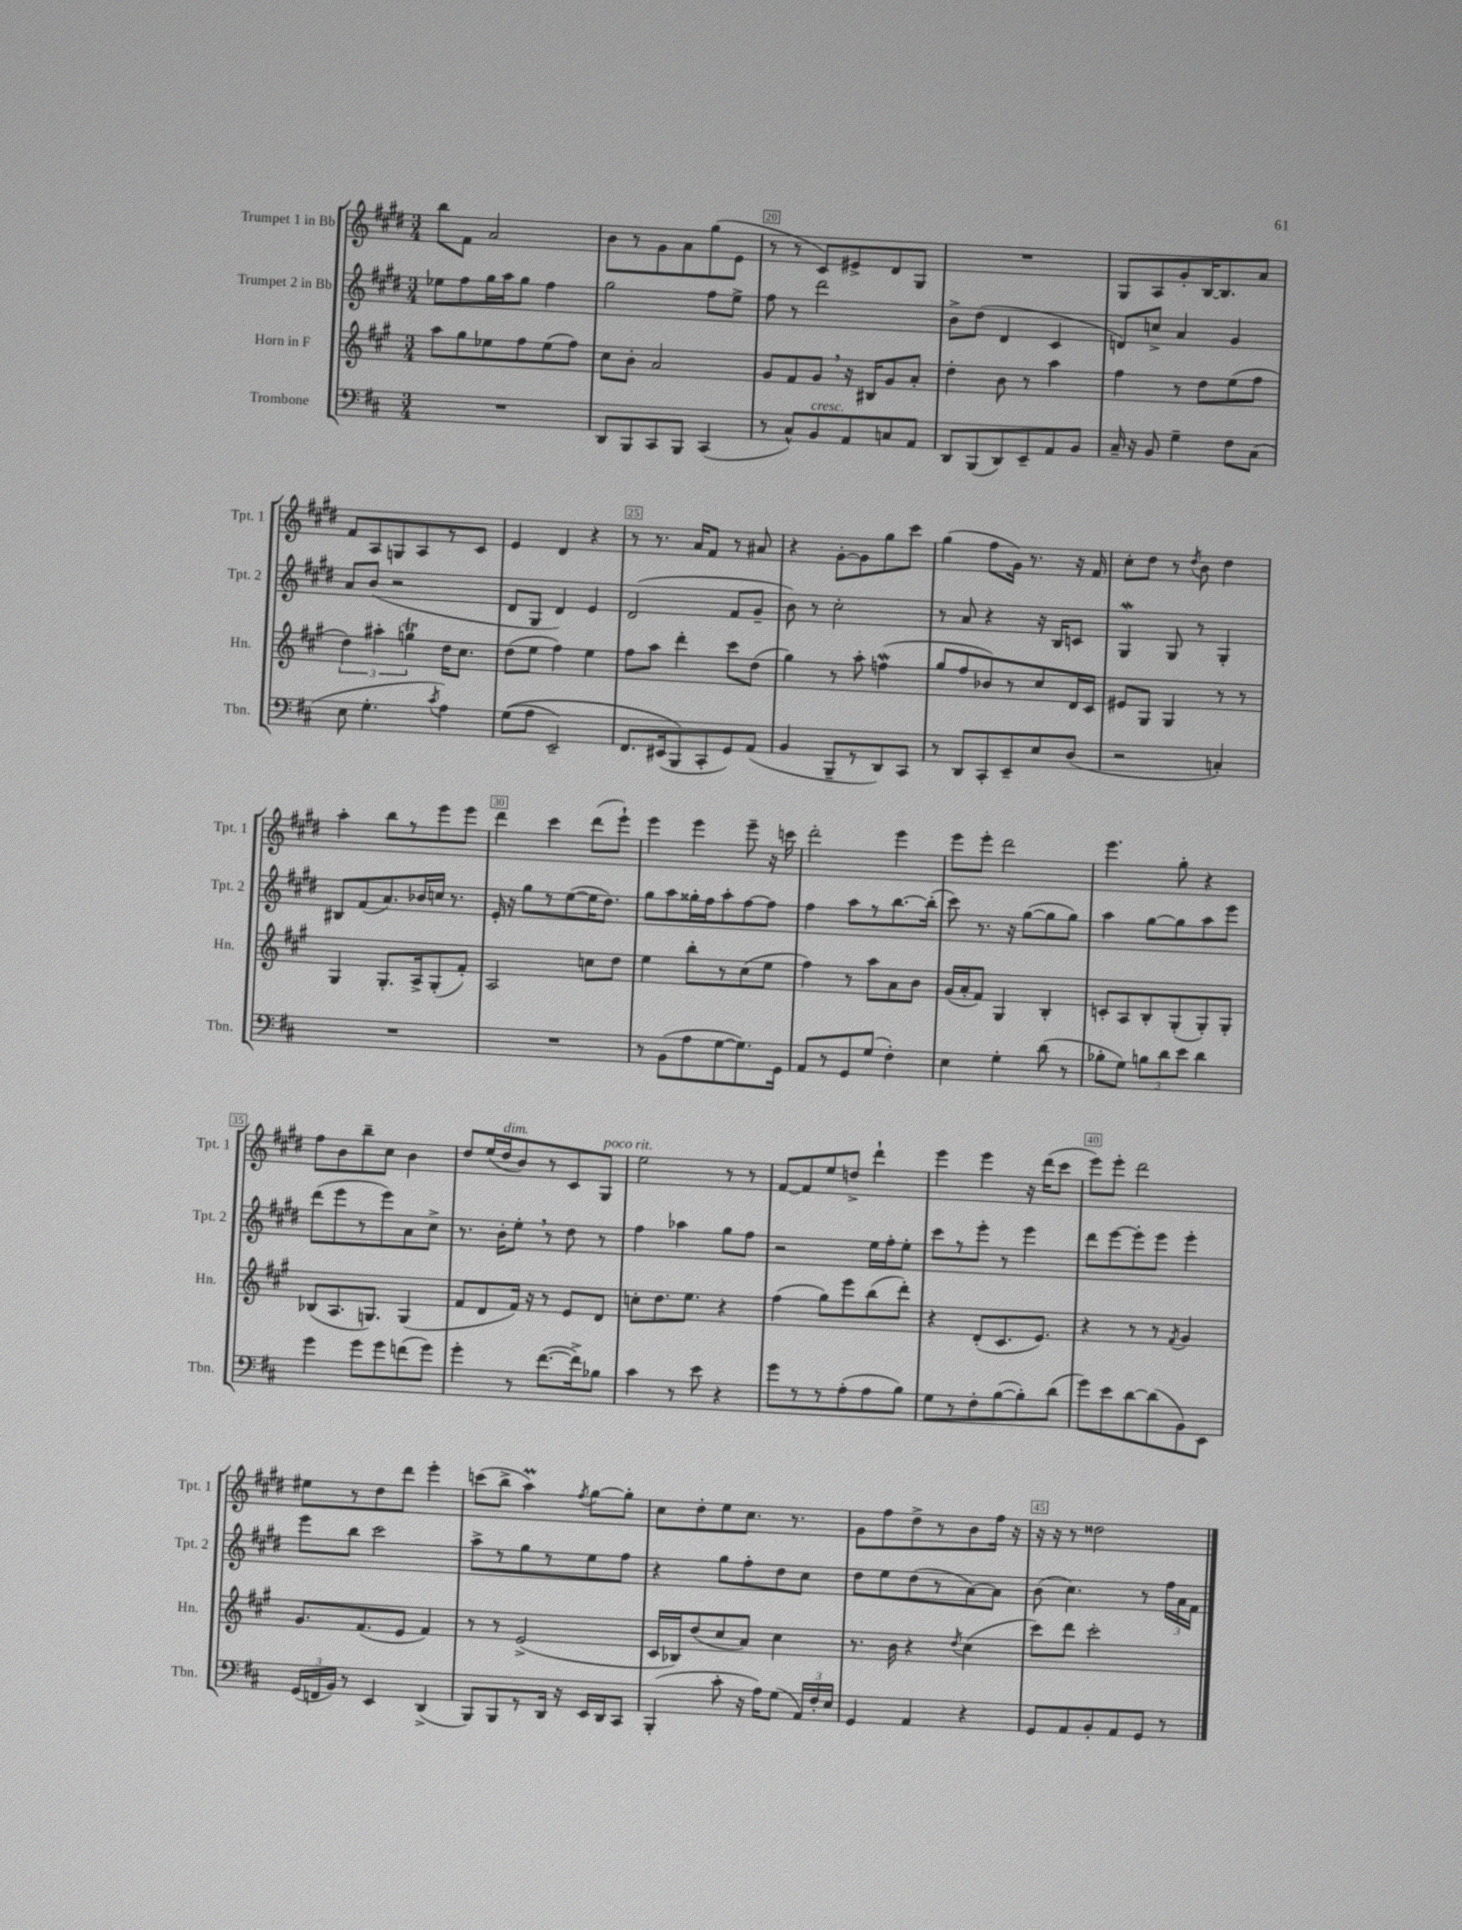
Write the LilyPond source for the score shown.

<<
\new StaffGroup <<
\new Staff = "s0" \with { instrumentName = "Trumpet 1 in Bb" shortInstrumentName = "Tpt. 1" } {
    \clef treble \key e \major \numericTimeSignature \time 3/4
    \autoBeamOff b''8[ fis'8] a'2 |
    b'8[ r8 gis'8 a'8 gis''8( e'8] |
    r8 r8 cis'8[) eis'8-> dis'8 gis8] |
    R2. |
    gis8[ a8 gis'8-. b16~ b8. a'8] |
    fis'8[ a8 g8 a8 r8 cis'8] |
    e'4 dis'4 r4 |
    r8 r8. a'16[ fis'8] r8 ais'8 |
    r4 gis'8[~-. gis'8 gis''8 cis'''8] |
    gis''4( fis''8[ gis'16]) r8. r16 fis'16 |
    cis''8[-. dis''8] r8 \acciaccatura { dis''8 } b'8 dis''4 |
    a''4-. b''8[ r8 e'''8 e'''8] |
    dis'''4 cis'''4 dis'''8[( e'''8]-!) |
    e'''4 e'''4 e'''8-- r16 c'''16 |
    dis'''2-. e'''4 |
    e'''8[ e'''8]-. dis'''2 |
    e'''4. gis''8-. r4 |
    fis''8[ b'8 b''8-- cis''8] b'4 |
    dis''8[ e''16( dis''16^\markup { \italic "dim." } b'8) r8 cis'8 gis8]^\markup { \italic "poco rit." } |
    e''2 r8 r8 |
    fis'8[~ fis'8 e''8 d''8]-> dis'''4-! |
    e'''4 e'''4 r16 dis'''16[( cis'''8] |
    e'''8[) e'''8]-. dis'''2 |
    eis''8[ r8 dis''8 dis'''8] e'''4-. |
    c'''8[( b''8]-> a''4\prall) \acciaccatura { fis''8 } gis''8[~ gis''8]-. |
    cis''8[ dis''8-. e''8 cis''8.] r8. |
    gis'8[ fis''8 dis''8-> r8 b'8 fis''16] r16 |
    r16 r16 r8 disis''2 \bar "|." |
}
\new Staff = "s1" \with { instrumentName = "Trumpet 2 in Bb" shortInstrumentName = "Tpt. 2" } {
    \clef treble \key e \major \numericTimeSignature \time 3/4
    \autoBeamOff ees''8[ fis''8 gis''16 a''16 gis''8] fis''4 |
    gis''2 fis''8[ e''8]-> |
    fis''8 r8 dis'''2 |
    b'8[-> dis''8]( dis'4 cis'4 |
    d'8[) c''8]-> a'4 gis'4 |
    a'8[ b'8]( r2 |
    dis'8[ gis8] dis'4) e'4 |
    dis'2( fis'8[ gis'8]-- |
    b'8) r8 cis''2-. |
    r8 a'8 r4 r16 b16[ c'8] |
    gis4\mordent gis8 r8 gis4-. |
    bis8[ fis'8( a'8.) bes'16 c''16] r8. |
    e'16-. r16 gis''8[ r8 e''8~( e''16 dis''8.]) |
    gis''8[ a''8 gisis''16-. fis''16 a''8-. fis''8~ fis''8] |
    fis''4 a''8[ r8 b''8.~ b''16]-.( |
    cis'''8) r8. r16 gis''8[~( gis''8 gis''8]) |
    a''4 gis''8[~ gis''8 a''8 e'''8] |
    dis'''8[( e'''8 r8 e'''8) a'8 cis''8]-> |
    r8. b'16[-. e''8]-. \breathe r8 dis''8 r8 |
    fis''4 aes''4 gis''8[ fis''8] |
    r2 e''16[ fis''16-. e''8]-. |
    cis'''8[ r8 e'''8]-. r8 e'''4 |
    dis'''8[ e'''8~ e'''8-. e'''8] e'''4-. |
    e'''8[ b''8] cis'''2 |
    a''8[-> r8 gis''8 r8 e''8 fis''8] |
    r4 gis''8[ fis''8-. dis''8 cis''8] |
    dis''8[ e''8 dis''8( r8 a'8~) a'8] |
    b'8( cis''4.) r8 \tuplet 3/2 { fis''16[ a'16 fis'16] } \bar "|." |
}
\new Staff = "s2" \with { instrumentName = "Horn in F" shortInstrumentName = "Hn." } {
    \clef treble \key a \major \numericTimeSignature \time 3/4
    \autoBeamOff a''8[ gis''8 ees''8 fis''8 ees''8( fis''8]) |
    cis''8[ b'8]-. a'2 |
    gis'8[ fis'8 gis'8] \breathe r16 bis16[ gis'8 a'8]-. |
    d''4-. b'8 r8 a''4 |
    fis''4 r8 d''8[ e''8( fis''8] |
    \tuplet 3/2 { d''4) ais''4-. g''4\trill } d''16[ cis''8.] |
    d''8[( e''8] fis''4) e''4 |
    fis''8[ a''8] d'''4-. cis'''8[ d''8]( |
    gis''4) r8 a''8-. f''4\mordent( |
    gis''8[ fis''8 bes'8) r8 cis''8 d'16 cis'16] |
    eis'8[ gis8] gis4 r8 r8 |
    gis4 gis8.[-. a16-> gis8-.( fis'8]-.) |
    a2 c''8[ d''8] |
    e''4 b''8[-. r8 cis''8( e''8] |
    fis''4) r8 a''8[ a'8 b'8] |
    gis'16[( a'16-. fis'8]) gis4 b4-. |
    c'8[-. a8 b8-. gis8-.( gis8-.) gis8]-. |
    bes8[( a8. g8.]) g4( |
    fis'8[ d'8 fis'16]) r16 r8 e'8[ d'8] |
    c''8[-. d''8. e''8.] r4 |
    fis''4( gis''8[) e'''8 b''8( d'''8]-.) |
    r4 d'8[-.( cis'8. e'8.]) |
    r4 r8 r8 \acciaccatura { fis'8 } gis'4 |
    gis'8.[ fis'8.( e'8] fis'4) |
    r8 r8 e'2->( |
    cis'16[ bes16) d''8( cis''8 a'8]) cis''4 |
    r8. b'16 r4 \acciaccatura { d''8 } cis''4( |
    cis'''8[) d'''8] cis'''2-. \bar "|." |
}
\new Staff = "s3" \with { instrumentName = "Trombone" shortInstrumentName = "Tbn." } {
    \clef bass \key d \major \numericTimeSignature \time 3/4
    \autoBeamOff R2. |
    d,8[ b,,8 cis,8 b,,8] cis,4( |
    r8 cis8[-^) b,8^\markup { \italic "cresc." } a,8 c8 a,8] |
    d,8[ b,,8( d,8) e,8-- a,8 b,8] |
    cis16-- r16 b,8 g4-- fis8[ cis8]( |
    e8 g4.-. \acciaccatura { cis'8 } a4) |
    g8[(\( a8] e,2--) |
    fis,8.[ eis,16( b,,8\) cis,8-. g,8) a,8]( |
    b,4 b,,8[-- r8 d,8) cis,8] |
    r8 d,8[ cis,8-. e,8-- e8 d8]( |
    r2 c4-.) |
    R2. |
    R2. |
    r8 b,8[( a8 g8~ g8.) g,16] |
    a,8[ r8 g,8 g8]( fis4-.) |
    e4 g4-. d'8( r8 |
    bes8[-. g8]) \tuplet 3/2 { b8[ d'8 e'8] } d'4 |
    g'4 g'8[ g'8 f'8( g'8]) |
    g'4-. r8 fis'8.[~( fis'16->) bes8] |
    cis'4 r8 e'8 r4 |
    g'8[ r8 r8 a8-.( a8 b8]) |
    g8[ r8 fis8-. b8~( b8-.) d'8]( |
    g'8[) e'8 d'8~ d'8( b,8) e,8] |
    \tuplet 3/2 { g,16[( f,16 b,16]) } r8 e,4 d,4->( |
    b,,8[) b,,8 r8 d,16] r16 e,16[ d,16 cis,8] |
    b,,4-.( cis'8-. r16 a16[) g8]( \tuplet 3/2 { a,16[) fis16-. e16] } |
    g,4 a,4 r4 |
    g,8[ a,8 b,8-. a,8 g,8] r8 \bar "|." |
}
>>
>>
\layout { \context { \Score currentBarNumber = #18 \override BarNumber.break-visibility = ##(#f #t #t) barNumberVisibility = #(every-nth-bar-number-visible 5) \override BarNumber.stencil = #(make-stencil-boxer 0.1 0.3 ly:text-interface::print) } }
